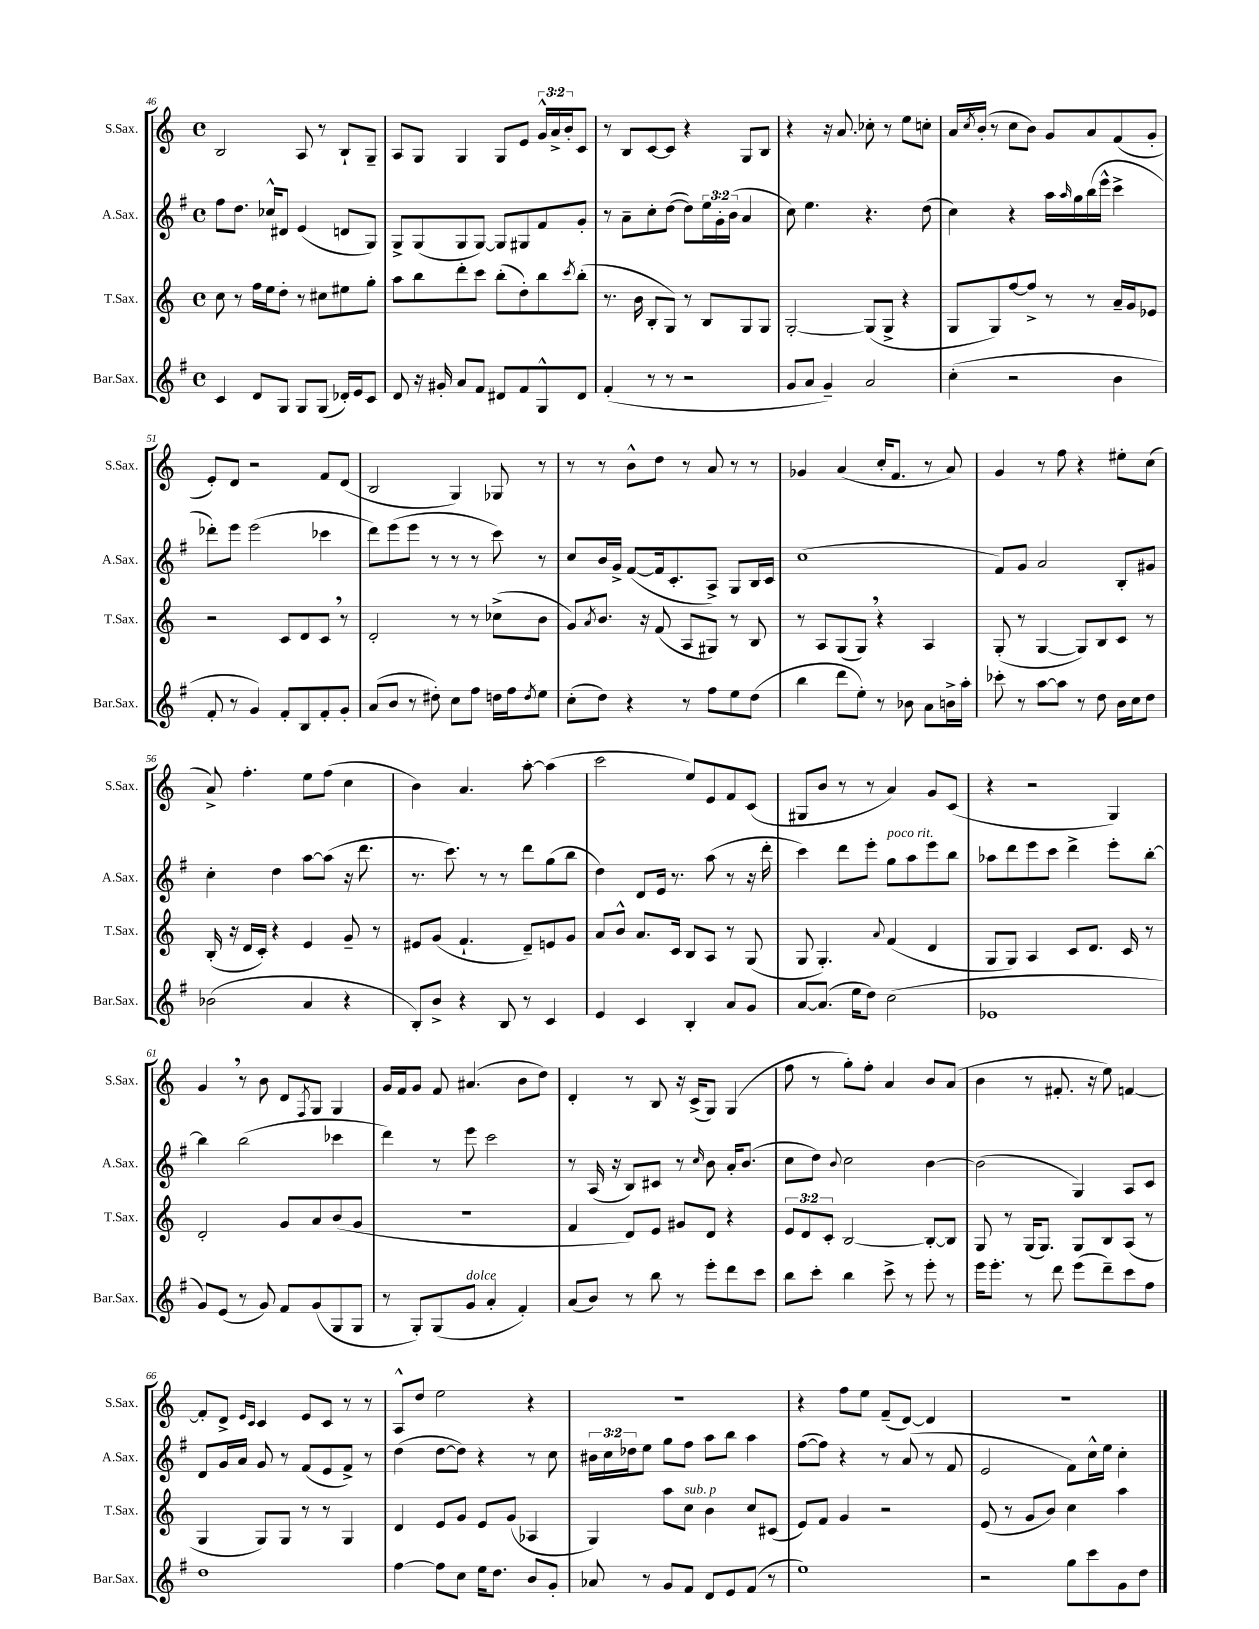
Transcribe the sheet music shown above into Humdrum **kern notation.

**kern	**kern	**kern	**kern
*staff4	*staff3	*staff2	*staff1
*clefG2	*clefG2	*clefG2	*clefG2
*k[f#]	*k[]	*k[f#]	*k[]
*M4/4	*M4/4	*M4/4	*M4/4
*met(c)	*met(c)	*met(c)	*met(c)
4c/	8cc\	8ff#\L	2B/
.	8r	8.dd\J	.
8d/L	16ff\LL	.	.
.	16ee\J	16cc-^^/LK	.
8G/J	8dd'\J	8d#/J	.
8G/L	8r	(4e/	8A/
(8G/J	8cc#\L	.	8r
16d-'/LL)	8ee#\	8d/L	8B`/L
16e/J	.	.	.
8c/J	8gg'\J	8G/J)	8G~/J
=	=	=	=
8d/	8aa\L	8G^/L	8A/L
16r	8bb\	(8G/	8G/J
16g#'/	.	.	.
8a/L	8ddd'\	8G/	4G/
8f#/J	8ccc\J	[8G/J)	.
8d#/L	(8bb'\L	8G/]L	8G/L
8f#/	8dd'\)	8G#/	8e/J
8G^^/	8bb\	8f#/	24g^^/LL
.	.	.	24a^/
.	.	.	24b'/J
.	8qccc/	.	.
8d#/J	(8bb'\J	8g'/J	8c/J
=	=	=	=
(4f#'/	8.r	8r	8r
.	.	8a~\L	8B/L
.	16b\	.	.
8r	8B'/L	8cc'\	[8c/
8r	8G/J)	([8dd\J	8c/]J
2r	8r	8dd\]L)	4r
.	8B/L	24ee\L	.
.	.	24g'\	.
.	.	(24b\JJ	.
.	8G/	4a/	8G/L
.	8G/J	.	8B/J
=	=	=	=
8g/L	[2G'/	8cc\)	4r
8a/J	.	4.ee\	.
4g~/)	.	.	16r
.	.	.	8.a/
2a/	(8G/]L	4.r	8cc-'\
.	8G^/J	.	8r
.	4r	.	8ee\L
.	.	(8dd\	8cc'\J
=	=	=	=
(4cc'\	8G/L	4cc\)	16a/LL
.	.	.	8qcc/
.	.	.	(16b'/JJ
.	8G/)	.	8r
2r	[8ff/	4r	8cc\L
.	8ff^/]J	.	8b\J)
.	8r	16aa\LL	8g/L
.	.	16qqaa/	.
.	.	16gg\	.
.	8r	(16bb\	8a/
.	.	16eee^^\JJ	.
4b\	16a~/LL	4ccc^\	(8f/
.	16g/J	.	.
.	8e-/J	.	8g'/J
=	=	=	=
8f#'/	2r	8ddd-'\L)	8e'/L)
8r	.	8eee\J	8d/J
4g/)	.	(2eee\	2r
8f#'/L	8c/L	.	.
8B/	8d/	.	.
8f#'/	8c/J	4ccc-\	8f/L
8g'/J	8r	.	(8d/J
=	=	=	=
(8a/L	2d'/	8ddd\L)	2B/
8b/J	.	(8eee\	.
8r	.	8eee\J	.
8dd#'\)	.	8r	.
8cc\L	8r	8r	4G/)
8ff#\J	8r	8r	.
16dd\LL	(8cc-^\L	8ccc\)	8G-/
16ff#\J	.	.	.
8qdd/	.	.	.
8ee\J	8b\J	8r	8r
=	=	=	=
(8cc'\L	8g/L)	8cc/L	8r
.	8qa/	.	.
8dd\J)	8.b/J	16b/L	8r
.	.	16g^/JJ	.
4r	.	([8f#/L	8b^^\L
.	16r	.	.
.	(8f/	16f#/]k	8dd\J
.	.	8.c'/	.
8r	8A/L	.	8r
8ff#\L	8G#/J)	8A^/J)	8a/
8ee\	8r	8G/L	8r
(8dd\J	8B/	16B/L	8r
.	.	16c/JJ	.
=	=	=	=
4bb\	8r	(1cc	4g-/
.	8A/L	.	.
8ddd\L	(8G/	.	(4a/
8ee'\J)	8G/J)	.	.
8r	4r	.	16cc'/LK
.	.	.	8.f/J
8b-\	.	.	.
8a\L	4A/	.	8r
16b^\L	.	.	8a/)
16aa'\JJ	.	.	.
=	=	=	=
8ccc-'\	(8G'/	8f#/L)	4g/
8r	8r	8g/J	.
[8aa\L	[4G/	2a/	8r
8aa\]J	.	.	8ff\
8r	8G/]L)	.	4r
8dd\	8B/	.	.
16b\LL	8c/J	8B'/L	8ee#'\L
16cc\J	.	.	.
8dd\J	8r	8g#/J	(8cc\J
=	=	=	=
(2b-\	(16B'/	4cc'\	8a^/)
.	16r	.	.
.	16d/LL	.	4.ff'\
.	16c'/JJ)	.	.
.	4r	4dd\	.
4a/	4e/	[8aa\L	8ee\L
.	.	(8aa\]J	(8ff\J
4r	8g~/	16r	4cc\
.	.	8.ddd\	.
.	8r	.	.
=	=	=	=
8B'/L)	8e#/L	8.r	4b\)
8b^/J	(8g/J	.	.
.	.	8.ccc\)	.
4r	4.f`/	.	4.a/
.	.	8r	.
8B/	.	8r	.
8r	8d~/L)	8ddd\L	[8aa'\
4c/	8e/	(8gg\	(4aa\]
.	8g/J	8bb\J	.
=	=	=	=
4e/	8a/L	4dd\)	2ccc\
.	8b^^/J	.	.
4c/	8.a/L	8d/L	.
.	.	16e/Jk	.
.	16c/Jk	8.r	.
4B'/	8B/L	.	8ee/L)
.	8A/J	(8aa\	8e/
8a/L	8r	8r	8f/
8g/J	(8G/	16r	(8c/J
.	.	16ddd'\	.
=	=	=	=
[8a/L	8G/	4ccc\)	8G#/L
(8.a/]J	4.G'/)	.	8b/J
.	.	8ddd\L	8r
16ee\LK	.	.	.
8dd\J)	.	8eee'\J	8r
.	8qqa/	.	.
(2cc\	(4f/	8gg\L	4a/)
.	.	8aa\	.
.	4d/	8eee\	8g/L
.	.	8bb\J	(8c/J
=	=	=	=
1e-	8G/L	8aa-\L	4r
.	8G/J)	8ddd\	.
.	4A/	8eee\	2r
.	.	8ccc\J	.
.	8c/L	4ddd^\	.
.	8.d/J	.	.
.	.	8eee'\L	4G/)
.	16c/	.	.
.	8r	[8bb'\J	.
=	=	=	=
8g/L)	2d'/	4bb\]	4g/
(8e/J	.	.	.
8r	.	(2bb\	8r
8g/)	.	.	8b\
8f#/L	8g/L	.	8d/L
.	.	.	8qF/
(8g/	8a/	.	8G/J
8G/	(8b/	4ccc-\	4G/
8G/J	8g/J	.	.
=	=	=	=
8r	1r	4ddd\)	16g/LL
.	.	.	16f/J
8G'/L)	.	.	8g/J
(8G/	.	8r	8f/
8g/J	.	8eee\	(4.a#/
4a'/	.	2ccc\	.
4f#'/)	.	.	8b\L
.	.	.	8dd\J)
=	=	=	=
(8a/L	4f/	8r	4d'/
8b/J)	.	(16A/	.
.	.	16r	.
8r	8d/L)	8B/L)	8r
8bb\	8e/J	8c#/J	8B/
8r	8g#/L	8r	16r
.	.	.	(16c^/LK
.	.	16qqcc/	.
8eee'\L	8d/J	8b\	8G/J)
8ddd\	4r	16a'/LK	(4G/
.	.	(8.b/J	.
8ccc\J	.	.	.
=	=	=	=
8bb\L	12e/L	8cc\L	8ff\
.	12d/	.	.
8ccc'\J	.	8dd\J)	8r
.	12c'/J	.	.
.	.	8qqb/	.
4bb\	[2B/	2cc\	8gg'\L)
.	.	.	8ff'\J
8ccc^\	.	.	4a/
8r	.	.	.
8eee'\	8B'/_L	[4b\	8b/L
8r	8B/]J	.	(8a/J
=	=	=	=
16eee\LK	8G/	(2b\]	4b\
8.eee'\J	.	.	.
.	8r	.	.
8r	(16G/LK	.	8r
.	8.G/J)	.	.
8ddd\	.	.	8.f#'/
(8eee\L	8G/L	4G/)	.
.	.	.	16r
8ddd~\)	8B/	.	8ee\)
8ccc\	(8A/J	8A/L	[4f/
8ff#\J	8r	8c/J	.
=	=	=	=
1dd	4G/	8d/L	8f'/]L
.	.	16g/L	8d^/J
.	.	16a/JJ	.
.	.	.	16qqe/LL
.	.	.	16qqc/JJ
.	8G/L)	8g/	4c/
.	8G/J	8r	.
.	8r	(8f#/L	8e/L
.	8r	8e/	8c/J
.	4G/	8f#^/J)	8r
.	.	8r	8r
=	=	=	=
[4ff#\	4d/	(4dd\	8A^^/L
.	.	.	8dd/J
8ff#\]L	8e/L	[8dd\L	2ee\
8cc\J	8g/J	8dd\]J)	.
16ee\LK	8e/L	4r	.
8.dd\J	.	.	.
.	(8g/J	.	.
8b/L	4A-/	8r	4r
8g'/J	.	8cc\	.
=	=	=	=
8a-/	4G/)	24b#\LL	1r
.	.	24cc\	.
.	.	24dd-\J	.
8r	.	8ee\J	.
8g/L	8aa\L	8gg\L	.
8f#/J	8cc\J	8ff#\J	.
8d/L	4b\	8aa\L	.
8e/	.	8bb\J	.
(8f#/J	8cc/L	4aa\	.
8r	(8c#/J	.	.
=	=	=	=
1ee)	8e/L)	([8ff#\L	4r
.	8f/J	8ff#\]J)	.
.	4g/	4r	8ff\L
.	.	.	8ee\J
.	2r	8r	(8f~/L
.	.	(8a/	[8d/J)
.	.	8r	4d/]
.	.	8f#/	.
=	=	=	=
2r	(8e/	2e/	1r
.	8r	.	.
.	8g/L	.	.
.	8b/J)	.	.
8gg\L	4cc\	8f#\L)	.
8ccc\	.	16cc^^\L	.
.	.	16ee\JJ	.
8g\	4aa\	4cc'\	.
8dd\J	.	.	.
==	==	==	==
*-	*-	*-	*-
